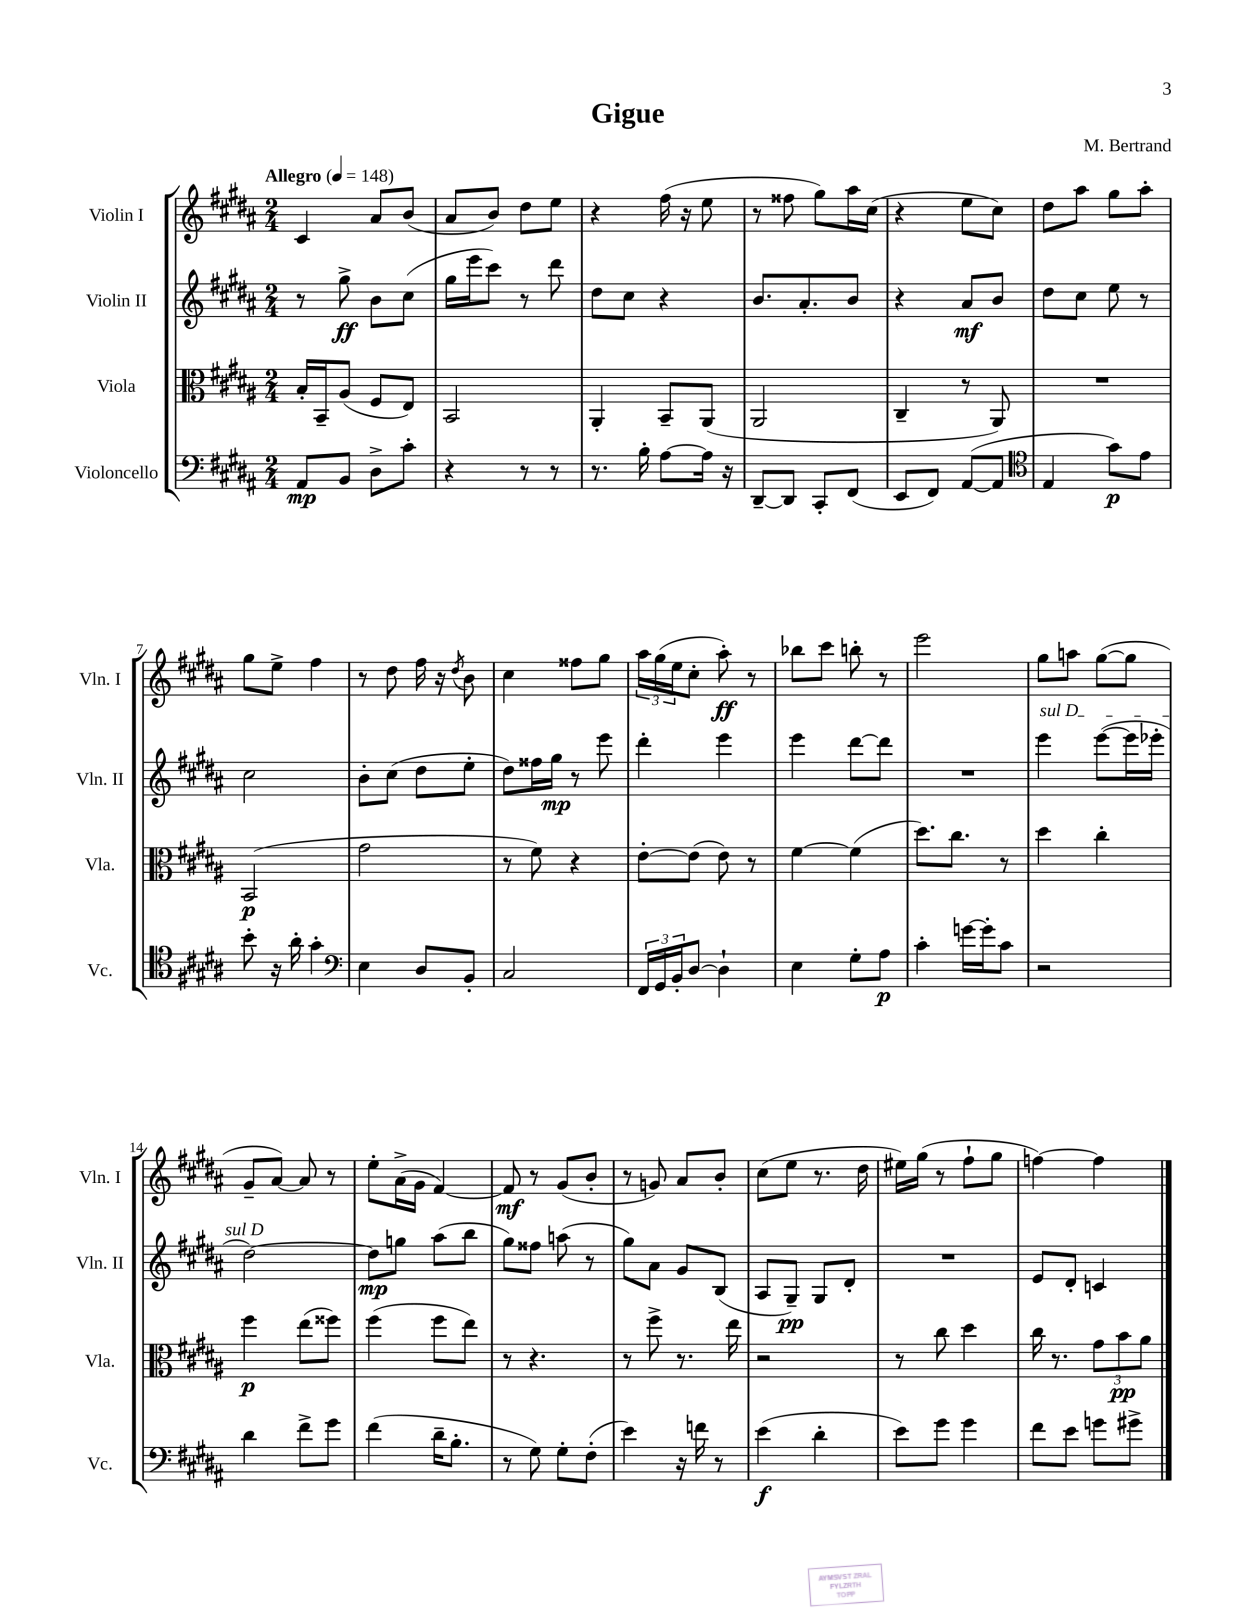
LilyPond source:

\header { title = "Gigue" composer = "M. Bertrand" }
<<
\new StaffGroup <<
\new Staff = "s0" \with { instrumentName = "Violin I" shortInstrumentName = "Vln. I" } {
    \clef treble \key b \major \numericTimeSignature \time 2/4 \tempo "Allegro" 4 = 148
    cis'4 ais'8 b'8( |
    ais'8 b'8) dis''8 e''8 |
    r4 fis''16( r16 e''8 |
    r8 fisis''8 gis''8) ais''16 cis''16( |
    r4 e''8 cis''8) |
    dis''8 ais''8 gis''8 ais''8-. |
    gis''8 e''8-> fis''4 |
    r8 dis''8 fis''16 r16 \acciaccatura { dis''8 } b'8 |
    cis''4 fisis''8 gis''8 |
    \tuplet 3/2 { ais''16 gis''16( e''16 } cis''8-. ais''8-.\ff) r8 |
    bes''8 cis'''8 b''8-. r8 |
    e'''2 |
    gis''8 a''8 gis''8~( gis''8 |
    gis'8-- ais'8~) ais'8 r8 |
    e''8-. ais'16->( gis'16 fis'4~) |
    fis'8\mf r8 gis'8( b'8-. |
    r8 g'8) ais'8 b'8-. |
    cis''8( e''8 r8. dis''16 |
    eis''16) gis''16( r8 fis''8-! gis''8 |
    f''4~) f''4 \bar "|." |
}
\new Staff = "s1" \with { instrumentName = "Violin II" shortInstrumentName = "Vln. II" } {
    \clef treble \key b \major \numericTimeSignature \time 2/4
    r8 gis''8->\ff b'8 cis''8( |
    gis''16 e'''16 cis'''8) r8 dis'''8 |
    dis''8 cis''8 r4 |
    b'8. ais'8.-. b'8 |
    r4 ais'8\mf b'8 |
    dis''8 cis''8 e''8 r8 |
    cis''2 |
    b'8-. cis''8( dis''8 e''8-. |
    dis''8) fisis''16 gis''16\mp r8 e'''8 |
    dis'''4-. e'''4 |
    e'''4 dis'''8~ dis'''8 |
    R2 |
    \once \override TextSpanner.bound-details.left.text = \markup { \italic "sul D" } e'''4\startTextSpan e'''8~( e'''16 ees'''16-. |
    dis''2~\stopTextSpan) |
    dis''8\mp g''8 ais''8( b''8 |
    gis''8) fisis''8 a''8( r8 |
    gis''8) ais'8 gis'8 b8( |
    ais8 gis8--\pp) gis8 dis'8-. |
    R2 |
    e'8 dis'8-. c'4 \bar "|." |
}
\new Staff = "s2" \with { instrumentName = "Viola" shortInstrumentName = "Vla." } {
    \clef alto \key b \major \numericTimeSignature \time 2/4
    b16-. b,16-- ais8( fis8 e8) |
    b,2 |
    ais,4-. b,8-- ais,8( |
    ais,2 |
    cis4-- r8 ais,8) |
    R2 |
    b,2\p( |
    gis'2 |
    r8 fis'8) r4 |
    e'8~-. e'8( e'8) r8 |
    fis'4~ fis'4( |
    dis''8.) cis''8. r8 |
    dis''4 cis''4-. |
    fis''4\p e''8( fisis''8) |
    fis''4( fis''8 e''8) |
    r8 r4. |
    r8 fis''8-> r8. e''16 |
    r2 |
    r8 cis''8 dis''4 |
    cis''16 r8. \tuplet 3/2 { gis'8 b'8\pp ais'8 } \bar "|." |
}
\new Staff = "s3" \with { instrumentName = "Violoncello" shortInstrumentName = "Vc." } {
    \clef bass \key b \major \numericTimeSignature \time 2/4
    ais,8\mp b,8 dis8-> cis'8-. |
    r4 r8 r8 |
    r8. b16-. ais8~ ais16 r16 |
    dis,8~-- dis,8 cis,8-. fis,8( |
    e,8 fis,8) ais,8~( ais,8 |
    \clef tenor e4 gis'8\p) e'8 |
    b'8-. r16 ais'16-. gis'4-. |
    \clef bass e4 dis8 b,8-. |
    cis2 |
    \tuplet 3/2 { fis,16 gis,16 b,16-. } dis8~ dis4-! |
    e4 gis8-. ais8\p |
    cis'4-. g'16~ g'16-. cis'8 |
    r2 |
    dis'4 fis'8-> gis'8 |
    fis'4( dis'16-- b8.-. |
    r8 gis8) gis8-. fis8-.( |
    e'4) r16 f'16 r8 |
    e'4\f( dis'4-. |
    e'8) gis'8 gis'4 |
    fis'8 e'8 g'8 gis'8-> \bar "|." |
}
>>
>>
